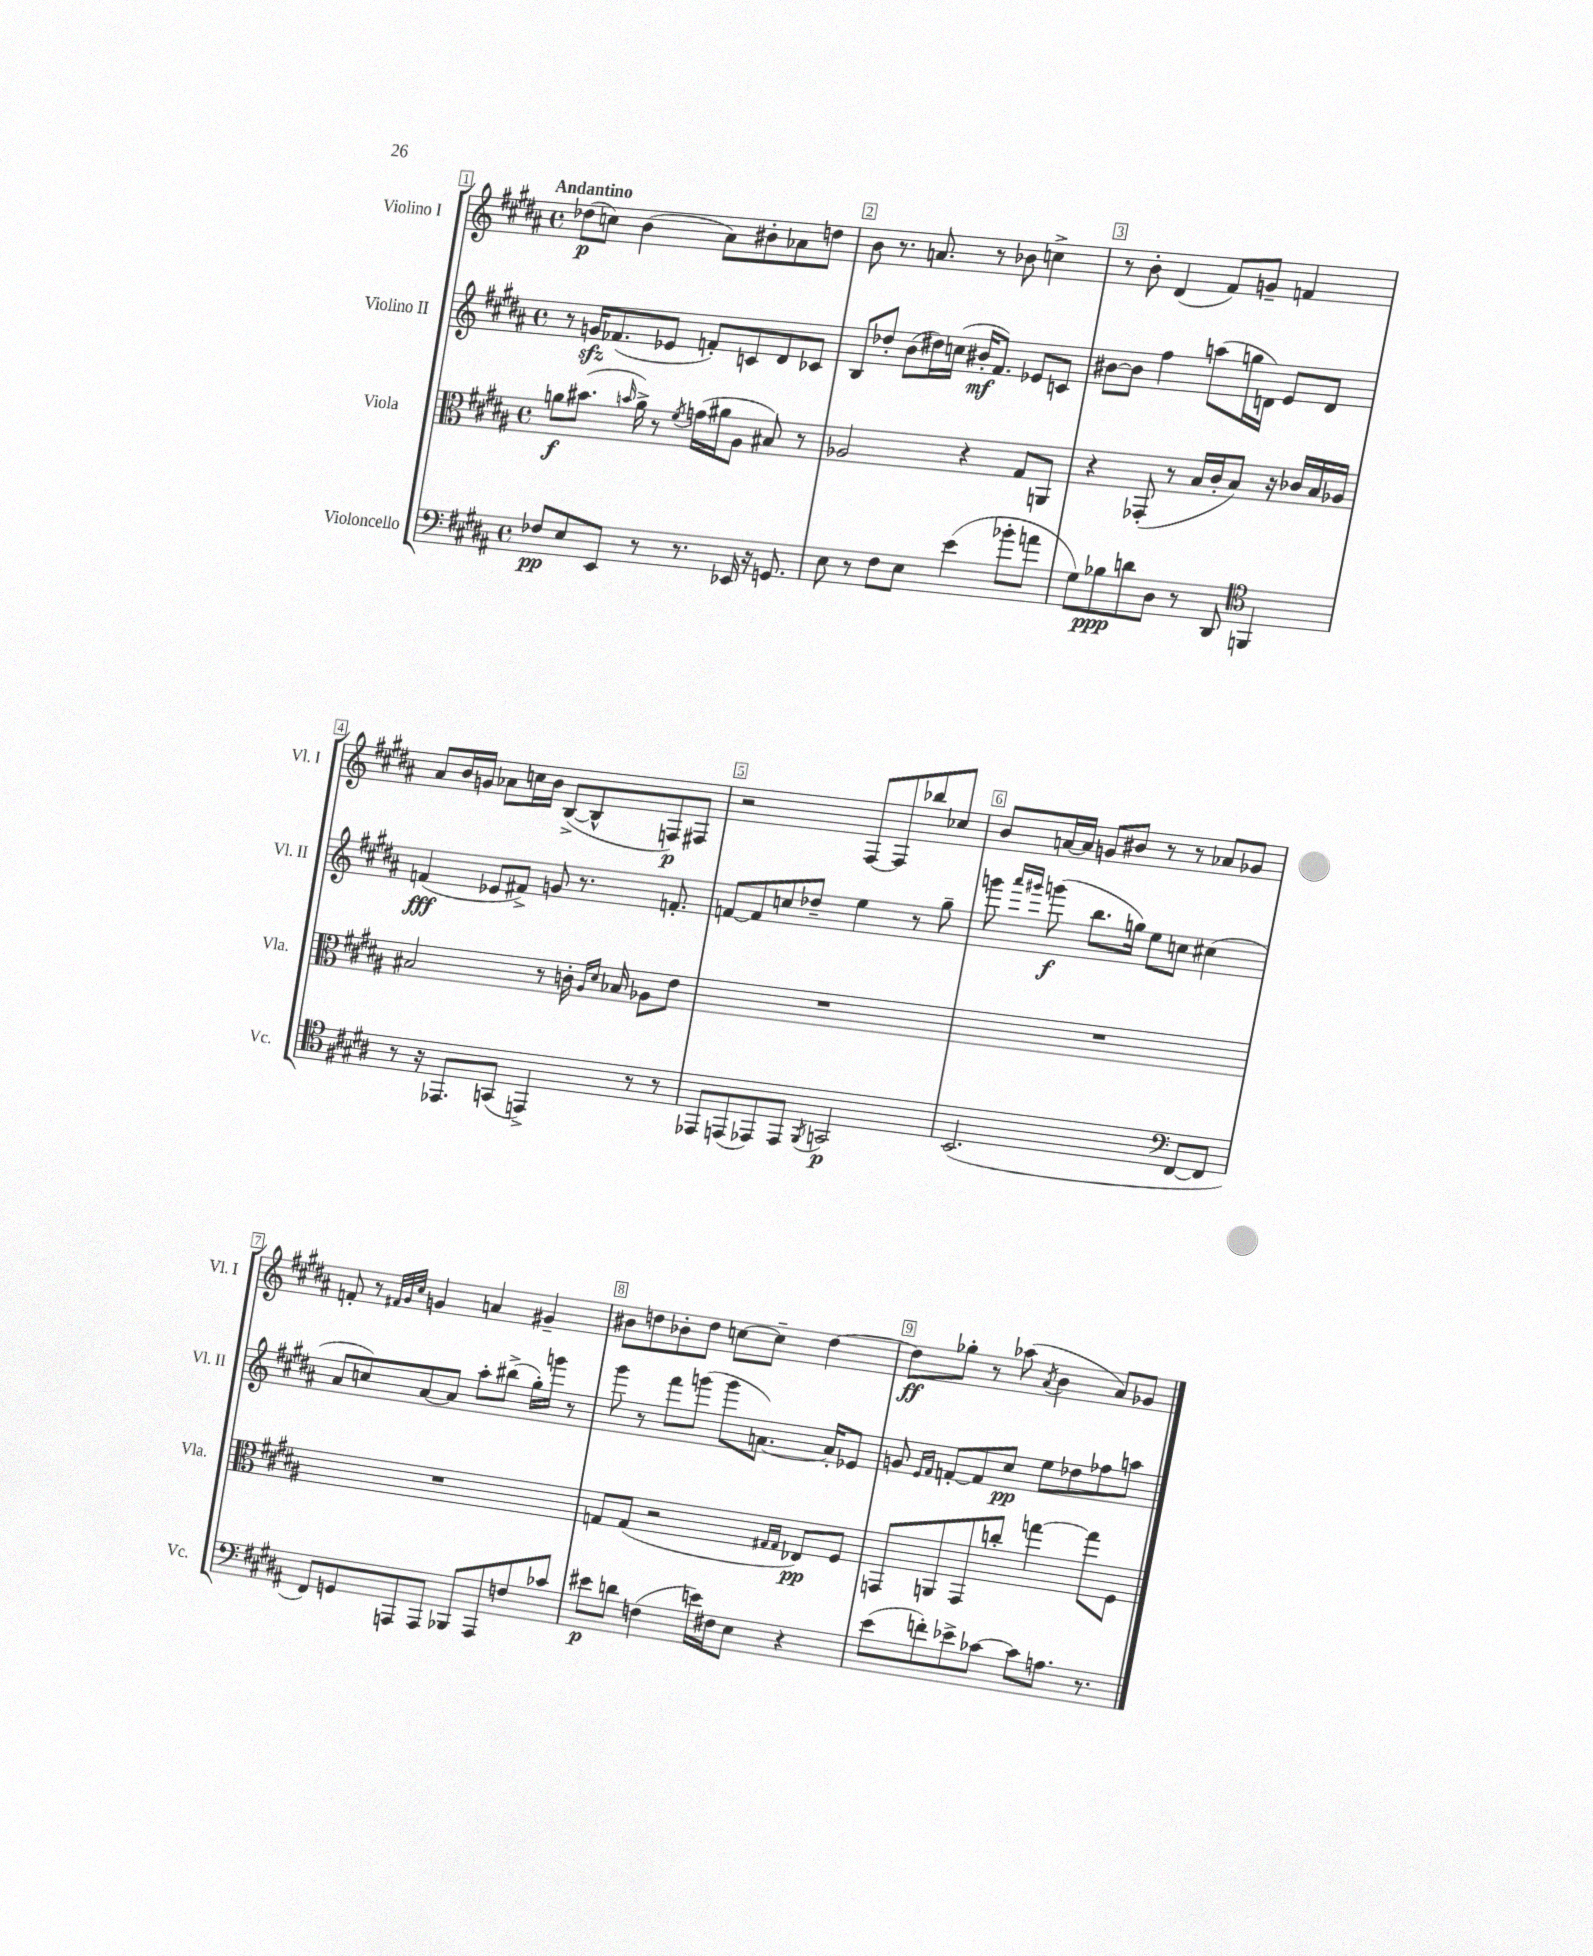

**kern	**kern	**kern	**kern
*staff4	*staff3	*staff2	*staff1
*clefF4	*clefC3	*clefG2	*clefG2
*k[f#c#g#d#a#]	*k[f#c#g#d#a#]	*k[f#c#g#d#a#]	*k[f#c#g#d#a#]
*M4/4	*M4/4	*M4/4	*M4/4
*met(c)	*met(c)	*met(c)	*met(c)
8F-	8a	8r	(8dd-
8E	(8.b#	16g	8cc)
.	.	(8.f-	.
8EE	.	.	(4b
.	16qqb	.	.
.	16a^)	.	.
8r	8r	8e-	.
.	8qf#	.	.
8.r	(16g	8f')	8a#)
.	16a#	.	.
.	8A#	8c	8b#'
16EE-	.	.	.
16r	8B#)	8d#	8a-
8.GG	.	.	.
.	8r	8c-	8dd
=	=	=	=
8E	2A-	8B	8b
8r	.	8dd-'	8.r
8F#	.	(8b	.
.	.	.	8.a
8E	.	16dd#)	.
.	.	(16cc	.
(4e	4r	16b#'	8r
.	.	8.f#)	.
.	.	.	8b-
8b-'	8G#	8e-	4cc^
8a	8AA	8c	.
=	=	=	=
8G#)	4r	[8b#	8r
8B-	.	8b#]	8b'
8d	(8GG-'	4ff#	(4d#
8D#	8r	.	.
8r	16B	(8aa	8f#)
.	16c#'	.	.
8DD#	8B)	16gg	8g~
.	.	16d)	.
*clefC4	*	*	*
4FF	16r	8e	4f
.	16c-	.	.
.	16B	8d	.
.	16A-	.	.
=	=	=	=
8r	2B#	(4f	8a#
16r	.	.	16b
8.EE-	.	.	16g
.	.	8e-	8a-
(8GG	.	8f#^)	16cc
.	.	.	16b
4EE^)	8r	8g	([8B^
.	16c'	8.r	8B^^]
.	16qqA#	.	.
.	16qqd#	.	.
.	16B-	.	.
8r	8A-	.	8F)
.	.	8.f'	.
8r	8e	.	8F#
=	=	=	=
8EE-	1r	[8f	2r
(8EE	.	8f]	.
8EE-)	.	8cc	.
8EE-	.	8dd-~	.
8qFF#	.	.	.
2GG	.	4ee	[8F#
.	.	.	8F#]
.	.	8r	8bb-
.	.	8gg#~	8cc-
=	=	=	=
(2.BB	1r	8ggg	8b
.	.	16qqaaa#	.
.	.	16qqggg#	.
.	.	(8ggg	[16a
.	.	.	16a]
.	.	8.bb	8g
.	.	.	8b#
.	.	16gg)	.
.	.	8ee	8r
.	.	8cc	8r
*clefF4	*	*	*
[8FF#	.	(4cc#	8a-
8FF#]	.	.	8g-
=	=	=	=
8FF#)	1r	8a#	8f'
8GG	.	8cc)	8r
.	.	.	32qqf#
.	.	.	32qqg#
.	.	.	32qqcc#
8AAA	.	[8a#	4g
8AAA	.	8a#]	.
8BBB-	.	8aa#'	4a
8AAA	.	(8bb#^	.
8F	.	16gg#')	4g#~
.	.	16ggg	.
8c-	.	8r	.
=	=	=	=
8e#	8G	8ggg#	8b#
8d	(8G	8r	8dd
(4F	2r	8fff#	8b-'
.	.	(8ggg	8dd
16e)	.	8ggg	[8cc
16F#	.	.	.
8E	.	[8.a)	8cc~]
.	16qqG#	.	.
.	16qqG#	.	.
4r	8E-)	.	[4dd
.	.	16a']	.
.	8F#	8e-	.
=	=	=	=
(8e	8GG	8g	8dd]
.	.	16qqe	.
.	.	16qqf#	.
8f')	8AA	[8f'	8gg-'
8e-^	8GG	8f]	8r
[8c-	8cc'	8cc#	(8aa-
.	.	.	8qa#
8c-]	[4gg	8ee	4b
8.A	.	8dd-	.
.	8gg]	8ff-	8a#)
8.r	.	.	.
.	8F#	8aa	8g-
==	==	==	==
*-	*-	*-	*-
